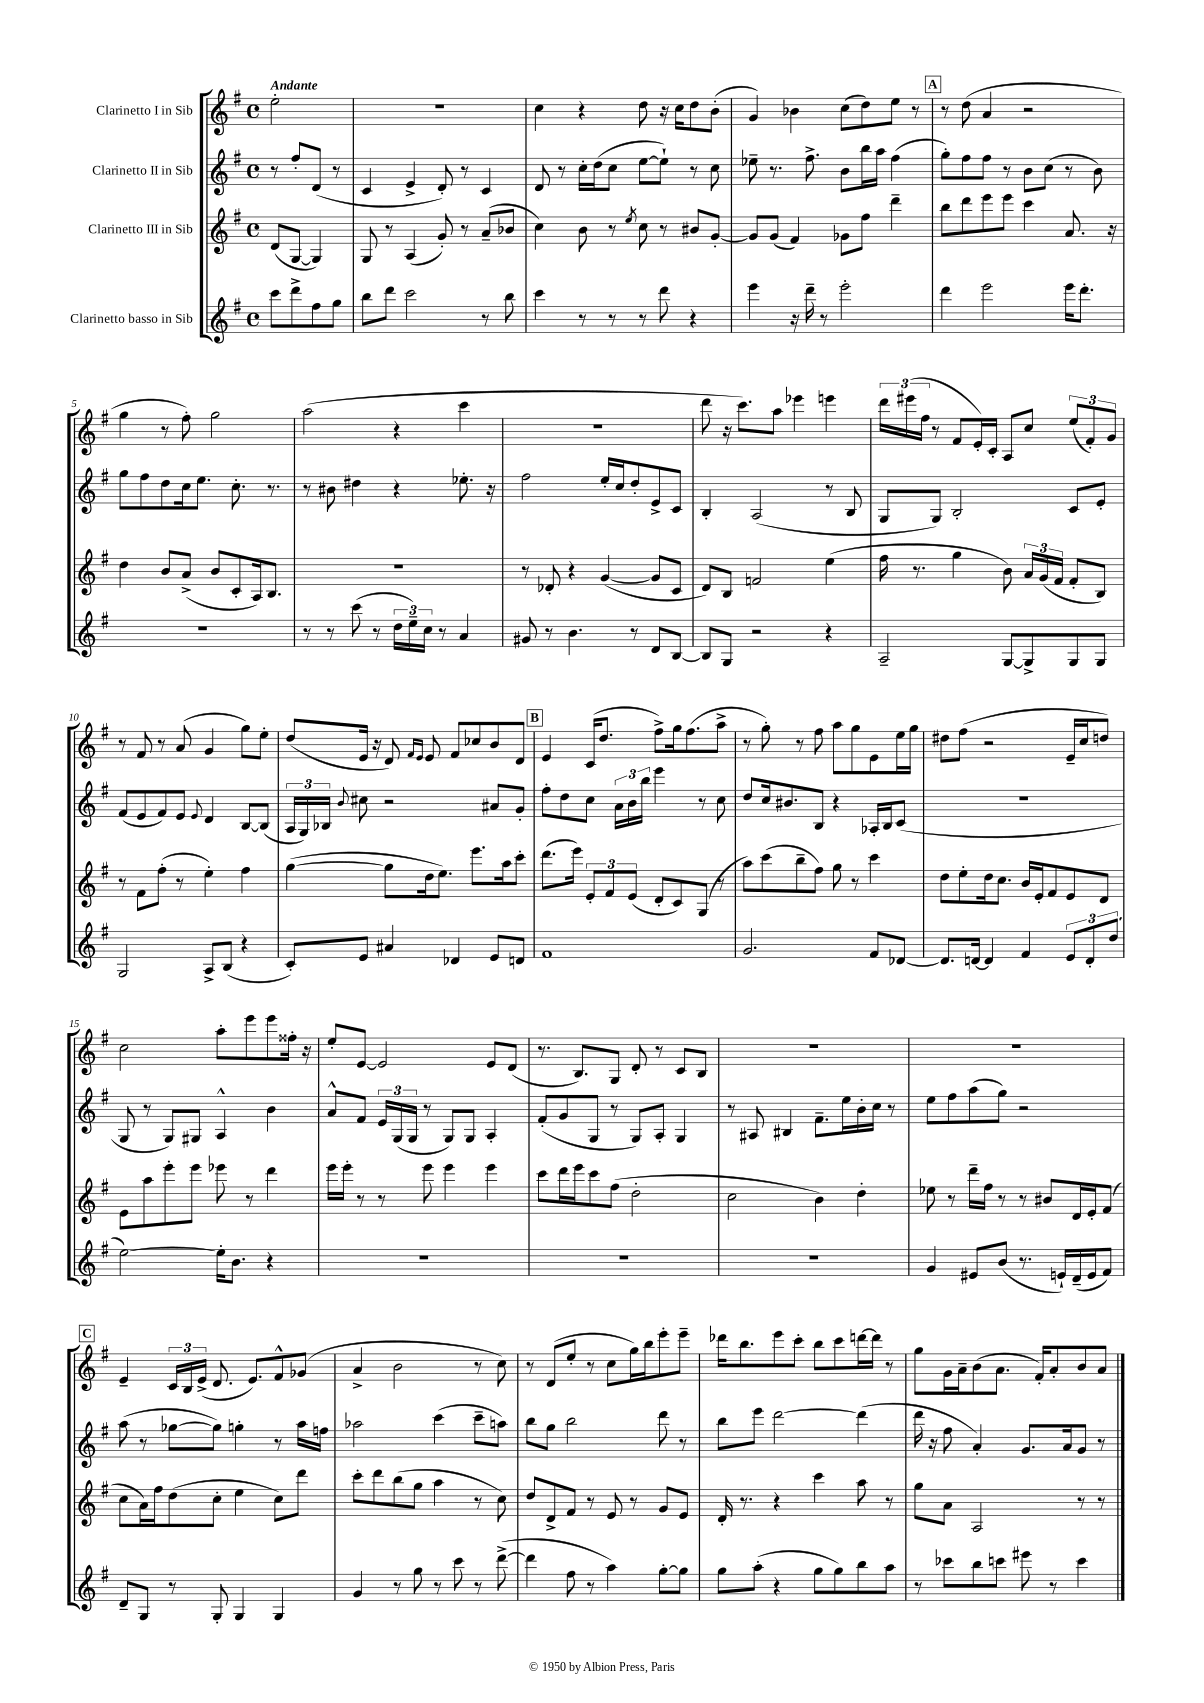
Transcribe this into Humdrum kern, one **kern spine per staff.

**kern	**kern	**kern	**kern
*staff4	*staff3	*staff2	*staff1
*clefG2	*clefG2	*clefG2	*clefG2
*k[f#]	*k[f#]	*k[f#]	*k[f#]
*M4/4	*M4/4	*M4/4	*M4/4
*met(c)	*met(c)	*met(c)	*met(c)
8ccc	(8d	8r	2ee'
8ddd^	[8G	8ff#'	.
8ff#	4G])	(8d	.
8gg	.	8r	.
=	=	=	=
8bb	8G	4c	1r
8ddd	8r	.	.
2ccc	(4A	4e^	.
.	8g')	8d')	.
.	8r	8r	.
8r	(8a~	4c	.
8bb	8b-	.	.
=	=	=	=
4ccc	4cc)	8d	4cc
.	.	8r	.
8r	8b	16cc'	4r
.	.	(16dd	.
8r	8r	8cc	.
.	8qee	.	.
8r	8cc	[8ee	8dd
8ddd	8r	8ee`])	16r
.	.	.	16cc
4r	8b#	8r	8dd
.	[8g'	8cc	(8b'
=	=	=	=
4eee	8g]	8ee-~	4g)
.	(8g	8.r	.
16r	4f#)	.	4b-
16ddd~	.	8.ff#^	.
8r	.	.	.
2eee'	8g-	8b	(8cc
.	8ff#	16bb	8dd)
.	.	16aa	.
.	4ddd~	(4ff#	8ee
.	.	.	8r
=	=	=	=
4ddd	8bb	8gg')	8r
.	8ddd	8ff#	(8dd
2eee	8eee	8ff#	4a
.	8eee	8r	.
.	4ccc	8b	2r
.	.	(8cc	.
16eee	8.a	8r	.
8.ddd'	.	.	.
.	.	8b)	.
.	16r	.	.
=	=	=	=
1r	4dd	8gg	4gg
.	.	8ff#	.
.	8b	8dd	8r
.	(8a^	16cc	8ff#')
.	.	8.ee	.
.	8b	.	2gg
.	8c'	8.cc'	.
.	16A)	.	.
.	8.B	8.r	.
=	=	=	=
8r	1r	8r	(2aa
8r	.	8b#	.
(8ccc	.	4dd#	.
8r	.	.	.
24dd	.	4r	4r
24ee~)	.	.	.
24cc	.	.	.
8r	.	.	.
4a	.	8.ee-'	4ccc
.	.	16r	.
=	=	=	=
8g#	8r	2ff#	1r
8r	8d-'	.	.
4.b	4r	.	.
.	([4g	16ee'	.
.	.	16cc	.
8r	.	8dd'	.
8d	8g]	8e^	.
[8B	8c	8c	.
=	=	=	=
8B]	8d)	4B'	8ddd
8G	8B	.	16r
.	.	.	8.ccc)
2r	2f	(2A	.
.	.	.	8aa
.	.	.	4eee-
4r	(4ee	8r	4eee
.	.	8B	.
=	=	=	=
2A~	16ff#	8G	24ddd
.	.	.	(24eee#
.	8.r	.	.
.	.	.	24ff#
.	.	8G)	8r
.	4gg	2B'	8f#
.	.	.	16e')
.	.	.	16c'
[8G	8b)	.	8A
8G^]	24a	.	8cc
.	(24g	.	.
.	24f#	.	.
8G	8f#'	8c	(12ee
.	.	.	12f#')
8G	8B)	8e'	.
.	.	.	12g
=	=	=	=
2G	8r	(8f#	8r
.	8f#	8e	8f#
.	(8ff#'	8f#)	8r
.	8r	8e	(8a
.	.	8qqe	.
8A^	4ee')	4d	4g
(8B	.	.	.
4r	4ff#	[8B	8gg)
.	.	(8B]	8ee'
=	=	=	=
8c')	([4gg	24A	(8dd
.	.	24G)	.
.	.	24B-	.
.	.	8qqb	.
8e	.	8cc#	16e
.	.	.	16r
4a#	8gg]	2r	8d)
.	.	.	16qqf#
.	.	.	16qqe
.	16dd	.	8e
.	8.ee)	.	.
4d-	.	.	8f#
.	8.eee	.	8cc-
8e	.	8a#	8b
.	16aa	.	.
8d	8ccc'	8g'	8d
=	=	=	=
1f#	(8.ddd	8ff#'	4e
.	.	8dd	.
.	16eee)	.	.
.	12e'	8cc	(16c
.	.	.	8.dd
.	12f#	.	.
.	.	24a	.
.	(12e	24b	.
.	.	24bb	.
.	8d'	4eee	8ff#^)
.	8c)	.	16gg
.	.	.	(8.ff#
.	(8G	8r	.
.	8r	8cc	8aa^
=	=	=	=
2.g	8aa)	8dd	8r
.	(8ccc	16cc	8gg')
.	.	8.b#	.
.	8bb~	.	8r
.	8ff#)	8B	8ff#
.	8gg	4r	8aa
.	8r	.	8gg
8f#	4ccc	16A-'	8e
.	.	16B	.
[8d-	.	(8c	16ee
.	.	.	16gg
=	=	=	=
8.d-]	8dd	1r	8dd#
.	8ee'	.	(8ff#
[16d	.	.	.
4d]	16dd	.	2r
.	8.cc	.	.
4f#	16b	.	.
.	16e'	.	.
.	8f#	.	.
12e	8e	.	16e~
.	.	.	16cc
12d'	.	.	.
.	8d	.	8dd)
(12dd	.	.	.
=	=	=	=
[2ee)	8e	8G	2cc
.	8aa	8r	.
.	8eee'	8G)	.
.	8eee	8G#	.
16ee']	8eee-	4A^^	8aa'
8.b	.	.	.
.	8r	.	8eee
4r	4ddd	4b	8eee
.	.	.	16ff##'
.	.	.	16r
=	=	=	=
1r	16eee	8a^^	8ee'
.	16eee'	.	.
.	8r	8f#	[8e
.	8r	24e	2e]
.	.	(24G	.
.	.	24G	.
.	8eee	8r	.
.	4eee	8G)	.
.	.	8G	.
.	4eee	4A'	8e
.	.	.	(8d
=	=	=	=
1r	8ccc	(8f#'	8.r
.	16ddd	8g	.
.	16eee	.	8.B)
.	8ccc	8G	.
.	(8ff#	8r	8G
.	2dd'	8G)	8d'
.	.	8A'	8r
.	.	4G	8c
.	.	.	8B
=	=	=	=
1r	2cc	8r	1r
.	.	8A#	.
.	.	4B#	.
.	4b)	8.f#~	.
.	.	16ee	.
.	4dd'	16b'	.
.	.	16cc	.
.	.	8r	.
=	=	=	=
4g	8ee-	8ee	1r
.	8r	8ff#	.
8e#	16ddd~	(8aa	.
.	16ff#	.	.
(8b	8r	8gg)	.
8.r	8r	2r	.
.	8b#	.	.
16e`)	.	.	.
(16d~	16d	.	.
16e	16e'	.	.
8f#)	(8f#	.	.
=	=	=	=
8d~	8cc	(8aa	4e~
8G	16a)	8r	.
.	16ff#	.	.
8r	(8dd	[8gg-	24c
.	.	.	24B
.	.	.	(24e^
8G'	8cc'	8gg-])	8.d
4G	4ee	4gg'	.
.	.	.	8.e)
4G	8cc)	8r	8f#^^
.	8ddd	16aa	(8g-
.	.	16ff	.
=	=	=	=
4g	8ccc'	2aa-	4a^
.	8ddd	.	.
8r	(8bb	.	2b
8gg	8gg	.	.
8r	4aa	(4ccc	.
8ccc	.	.	.
8r	8r	8ccc~	8r
([8ddd^	8cc)	8aa)	8cc)
=	=	=	=
4ddd]	8dd	8bb	8r
.	8d^	8gg	(8d
8ff#	8f#	2bb	8ee'
8r	8r	.	8r
4aa)	8e	.	8cc
.	8r	.	16gg)
.	.	.	16bb
[8gg'	8g	8ddd	8eee'
8gg]	8e	8r	8eee~
=	=	=	=
8gg	16d'	8bb	16ddd-
.	8.r	.	8.bb
(8aa'	.	8eee	.
4r	4r	[2ddd	8eee
.	.	.	8ccc'
8gg	4ccc	.	8bb
8gg)	.	.	8ccc
8bb	8aa	(4ddd]	[16ddd
.	.	.	16ddd]
8aa	8r	.	8r
=	=	=	=
8r	8gg	16ddd	8gg
.	.	16r	.
8ccc-	8a	8ff#	16g
.	.	.	16a~
8bb	2A	4a')	(8b
8ccc	.	.	8.a
8eee#	.	8.g	.
.	.	.	16f#')
8r	.	.	8a'
.	.	16a	.
4ccc	8r	8g	8b
.	8r	8r	8a
==	==	==	==
*-	*-	*-	*-
